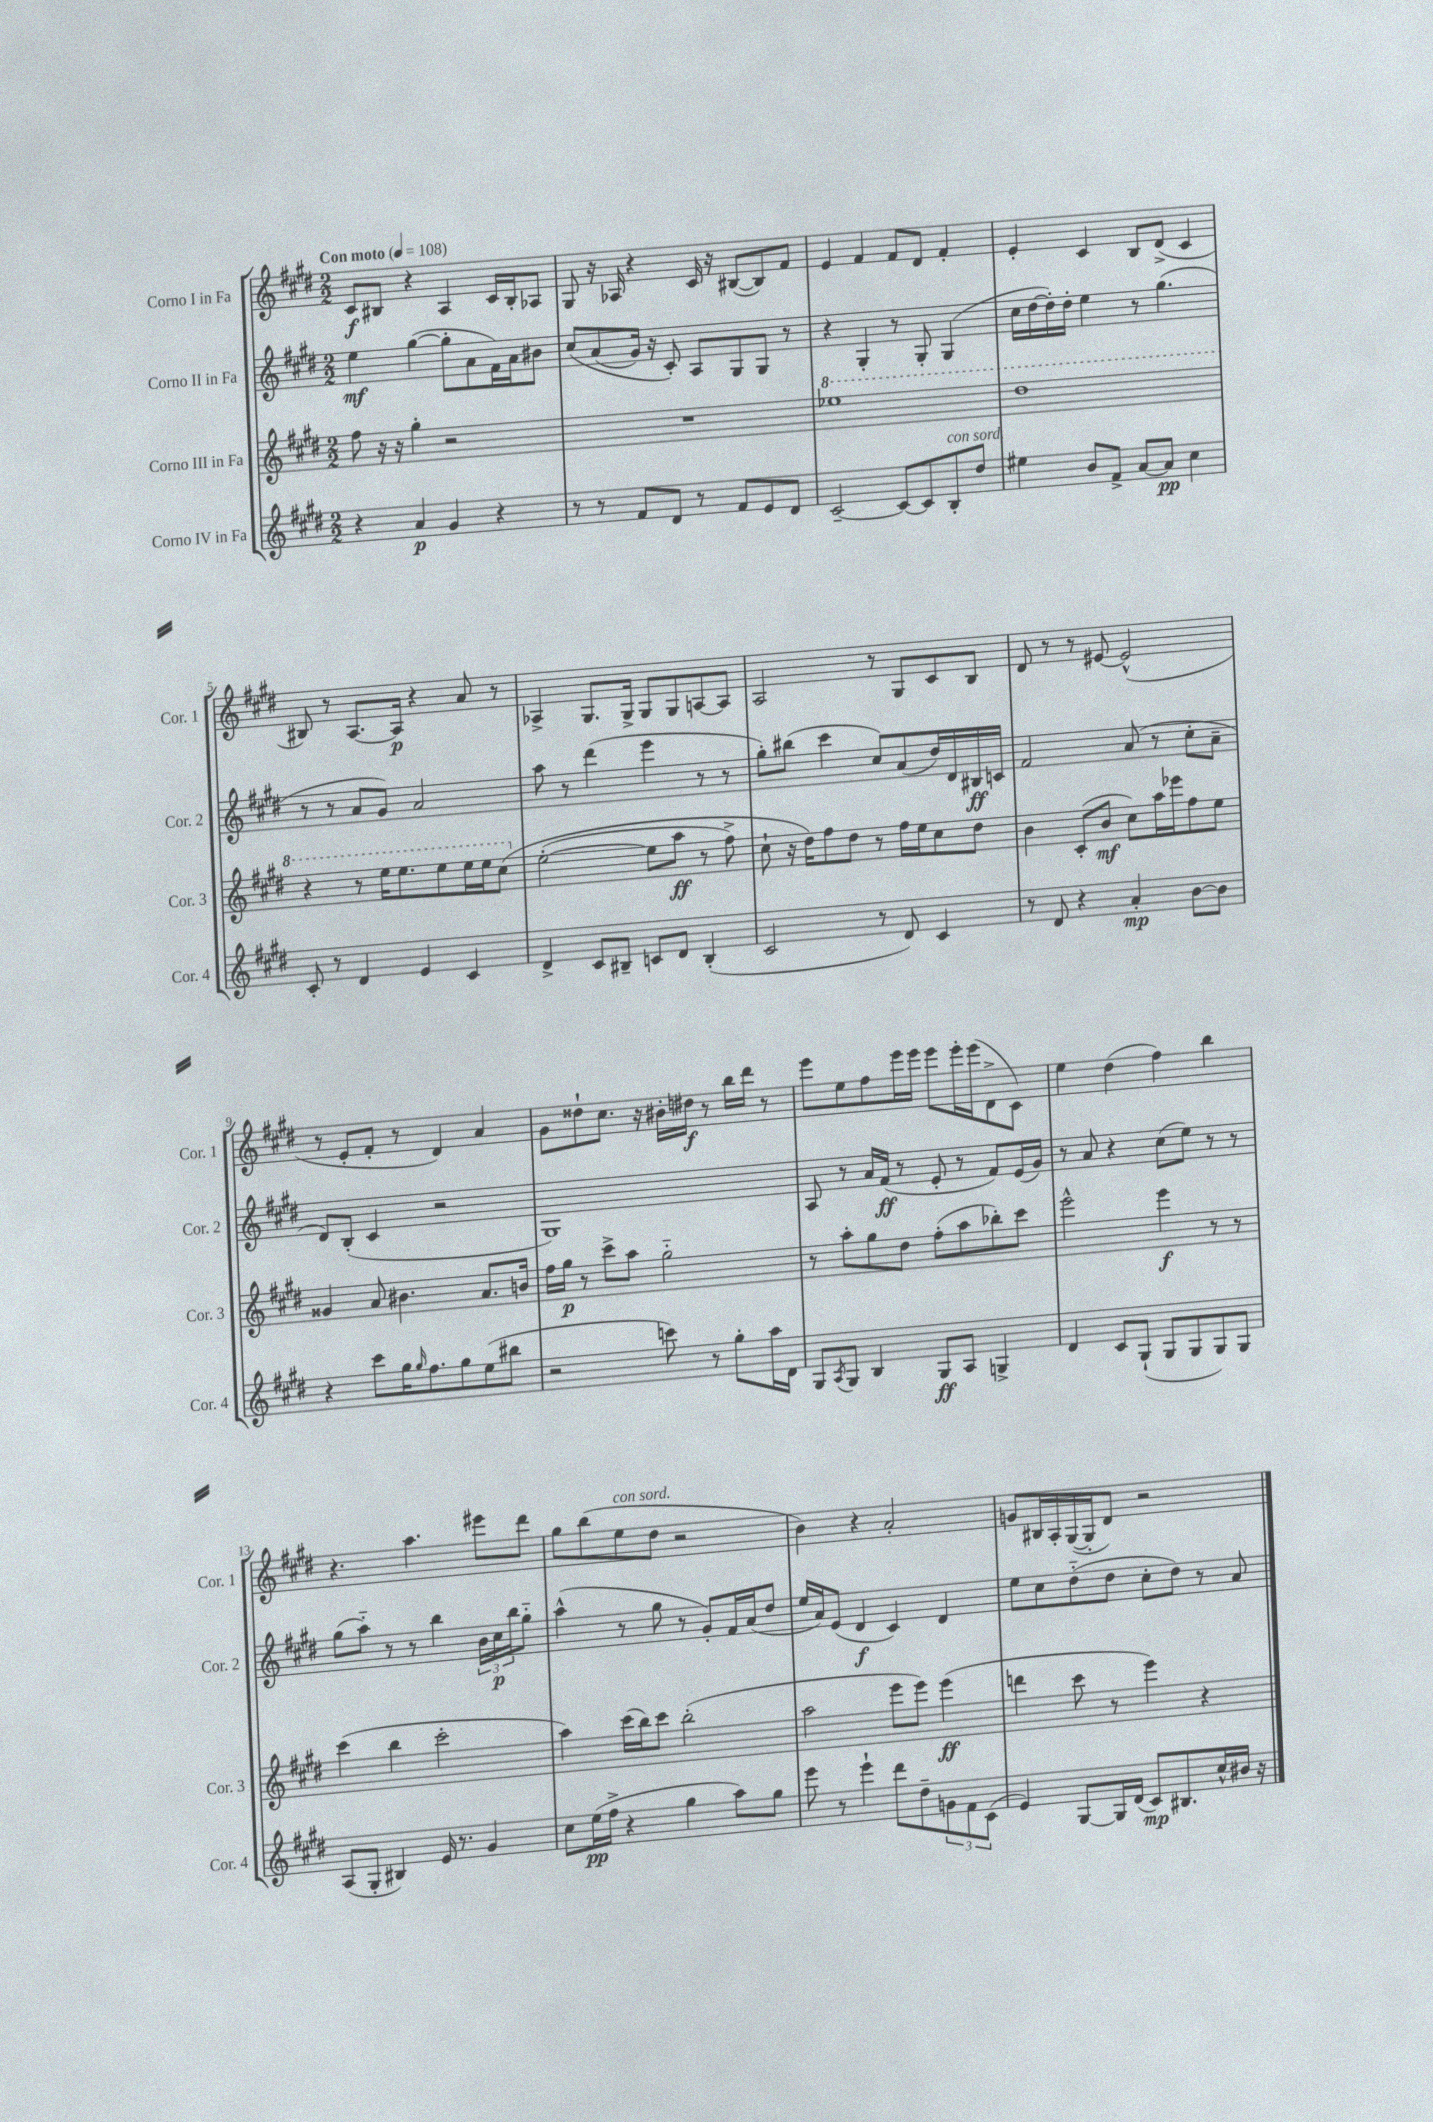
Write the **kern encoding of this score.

**kern	**kern	**kern	**kern
*staff4	*staff3	*staff2	*staff1
*clefG2	*clefG2	*clefG2	*clefG2
*k[f#c#g#d#]	*k[f#c#g#d#]	*k[f#c#g#d#]	*k[f#c#g#d#]
*M2/2	*M2/2	*M2/2	*M2/2
*MM108	*MM108	*MM108	*MM108
4r	8ff#\	4ee\	8c#/L
.	16r	.	8B#/J
.	16r	.	.
4a/	4gg#'\	([4gg#\	4r
4g#/	2r	8gg#'\]L	4A/
.	.	8a\	.
4r	.	16f#\L)	16c#/LL
.	.	16a\J	16B#'/J
.	.	8b#\J	8A-/J
=	=	=	=
8r	1r	&(8cc#/L	8G#/
8r	.	(8a/	16r
.	.	.	16A-/
8f#/L	.	16g#/Jk)	4r
.	.	16r	.
8d#/J	.	8c#'/&)	.
8r	.	8A/L	16c#/
.	.	.	16r
8f#/L	.	8G#/	([8B#/L
8e/	.	8G#/J	8B#/])
8d#/J	.	8r	8f#/J
=	=	=	=
[2c#~/	1eee-	4r	4e/
.	.	4G#'/	4f#/
8c#/_L	.	8r	8f#/L
8c#/]	.	8G#'/	8d#/J
8B'/	.	(4G#/	4f#'/
8dd#/J	.	.	.
=	=	=	=
4ee#\	1ddd#	16cc#\LL	4e'/
.	.	[16dd#\	.
.	.	16dd#'\])	.
.	.	16dd#'\JJ	.
8b/L	.	4ee\	4c#/
8f#^/J	.	.	.
[8a/L	.	8r	8B/L
8a/]J	.	(4.gg#\	(8d#^/J
4cc#\	.	.	4c#/
=	=	=	=
8c#'/	4r	8r	8B#/)
8r	.	8r	8r
4d#/	8r	8a/L	[8.A/L
.	16eee\LK	8g#/J)	.
.	8.eee\	.	16A/]Jk
4e/	.	2a/	4r
.	8eee\	.	.
4c#/	16eee\L	.	8a/
.	16eee\J	.	.
.	&(8ccc#\J	.	8r
=	=	=	=
4d#^/	([2ee'\	8aa\	4A-^/
.	.	8r	.
8c#/L	.	(4ddd#\	8.G#/L
8B#~/J	.	.	.
.	.	.	16G#^/Jk
8c/L	8ee\]L	4eee\	8G#/L
8d#/J	8aa\J	.	8G#/
(4B#'/	8r	8r	[8A/
.	8ff#^\)	8r	8A/]J
=	=	=	=
2c#/	8cc#`\	8gg#'\L)	2A/
.	16r	(8bb#\J	.
.	16dd#\LK&)	.	.
.	8ff#\	4ccc#\	.
.	8dd#\J	.	.
8r	8r	8cc#/L)	8r
8d#/)	16ff#\LL	(8a/	8G#/L
.	16ee\J	.	.
4c#/	8cc#\	16dd#/L)	8c#/
.	.	16d#/	.
.	8dd#\J	16B#/	8B/J
.	.	16c/JJ	.
=	=	=	=
8r	4b\	2f#/	8d#/
8d#/	.	.	8r
4r	(8c#'/L	.	8r
.	8b/J	.	[8e#/
4a'/	8cc#\L)	(8a/	(2e#^^/]
.	16aa\L	8r	.
.	16eee-\J	.	.
[8b\L	8ff#\	8cc#'\L	.
8b\]J	8ee\J	8a~\J	.
=	=	=	=
4r	4g##/	8d#/L)	8r
.	.	(8B'/J	8e'/L
8ccc#\L	8a/	4c#/	8f#'/J
16gg#\K	4.b#\	.	8r
16qqgg#/	.	.	.
8.ff#\	.	.	.
.	.	2r	4d#/)
8gg#\	.	.	.
(8ee\	8.a/L	.	4a/
8bb#\J	.	.	.
.	16b/Jk	.	.
=	=	=	=
2r	16ff#\LL	1G#)	8g#\L
.	16gg#\JJ	.	.
.	8r	.	8dd##`\
.	8ccc#^\L	.	8.cc#\J
.	8aa\J	.	.
.	.	.	16r
8ccc\)	2gg#'~\	.	16b#'\LL
.	.	.	16dd#\JJ
8r	.	.	8r
8gg#'\L	.	.	16bb\LL
.	.	.	16ddd#\JJ
16aa\L	.	.	8r
16d#\JJ	.	.	.
=	=	=	=
8G#/L	8r	8A/	8eee\L
8qA/	.	.	.
8G#/J	8aa'\L	8r	8ee\
4B/	8gg#\	16a/LL	8ff#\
.	.	(16f#/JJ	.
.	8dd#\J	8r	16eee\L
.	.	.	16eee\JJ
8G#/L	(8ff#'\L	8e'/	8eee\L
8A/J	8aa\	8r	16eee'\L
.	.	.	(16eee\J
4G^/	8bb-'\)	8f#/L)	8d#^\
.	8ccc#\J	(16e/L	8c#\J)
.	.	16g#/JJ)	.
=	=	=	=
4d#/	2eee^^\	8r	4ee\
.	.	8a/	.
8c#/L	.	4r	(4dd#\
(8G#`/J	.	.	.
8G#/L	4eee\	(8cc#\L	4ff#\)
8G#/	.	8ee\J)	.
8G#/)	8r	8r	4bb\
8G#/J	8r	8r	.
=	=	=	=
(8A/L	(4ccc#\	(8gg#\L	4.r
8G#'/J	.	8aa'~\J)	.
4B#/)	4bb\	8r	.
.	.	8r	4.aa\
16e/	2ccc#'\	4bb\	.
8.r	.	.	.
4g#/	.	24b\LL	8eee#\L
.	.	24cc#\	.
.	.	24bb\J	.
.	.	8gg#'~\J	8ddd#\J
=	=	=	=
8cc#\L	4aa\)	(4aa^^\	8gg#\L
(16ee\L	.	.	(8bb\
16ff#^\JJ	.	.	.
4r	(16ccc#\LL	8r	8ee\
.	16bb\J)	.	.
.	8ccc#\J	8gg#\	8dd#\J
4gg#\	(2bb'\	8r	2r
.	.	8g#'/L)	.
8aa\L)	.	16f#/L	.
.	.	(16a/J	.
8gg#\J	.	8dd#/J	.
=	=	=	=
8eee\	2aa\	16ee/LL	4b\)
.	.	16a/J)	.
8r	.	(8e/J	.
4eee`\	.	4d#/	4r
8ddd#\L	8eee\L	4c#/)	2a'/
8dd#~\	8eee\J)	.	.
12g\	(4eee\	4d#/	.
12f#\	.	.	.
(12c#\J	.	.	.
=	=	=	=
4e/)	4ddd\	8ee\L	8g/L
.	.	8cc#\	16B#/L
.	.	.	16A'/
[8G#/L	8ccc#\	(8dd#'~\	([16G#/
.	.	.	16G#'/]J
16G#/]L	8r	8dd#\J	8d#/J)
(16d#/JJ	.	.	.
8c#/L)	4eee\)	8cc#'\L	2r
8.B#/	.	8dd#\J)	.
.	4r	8r	.
16cc#^^/L	.	.	.
16b#/JJ	.	8a/	.
16r	.	.	.
==	==	==	==
*-	*-	*-	*-
